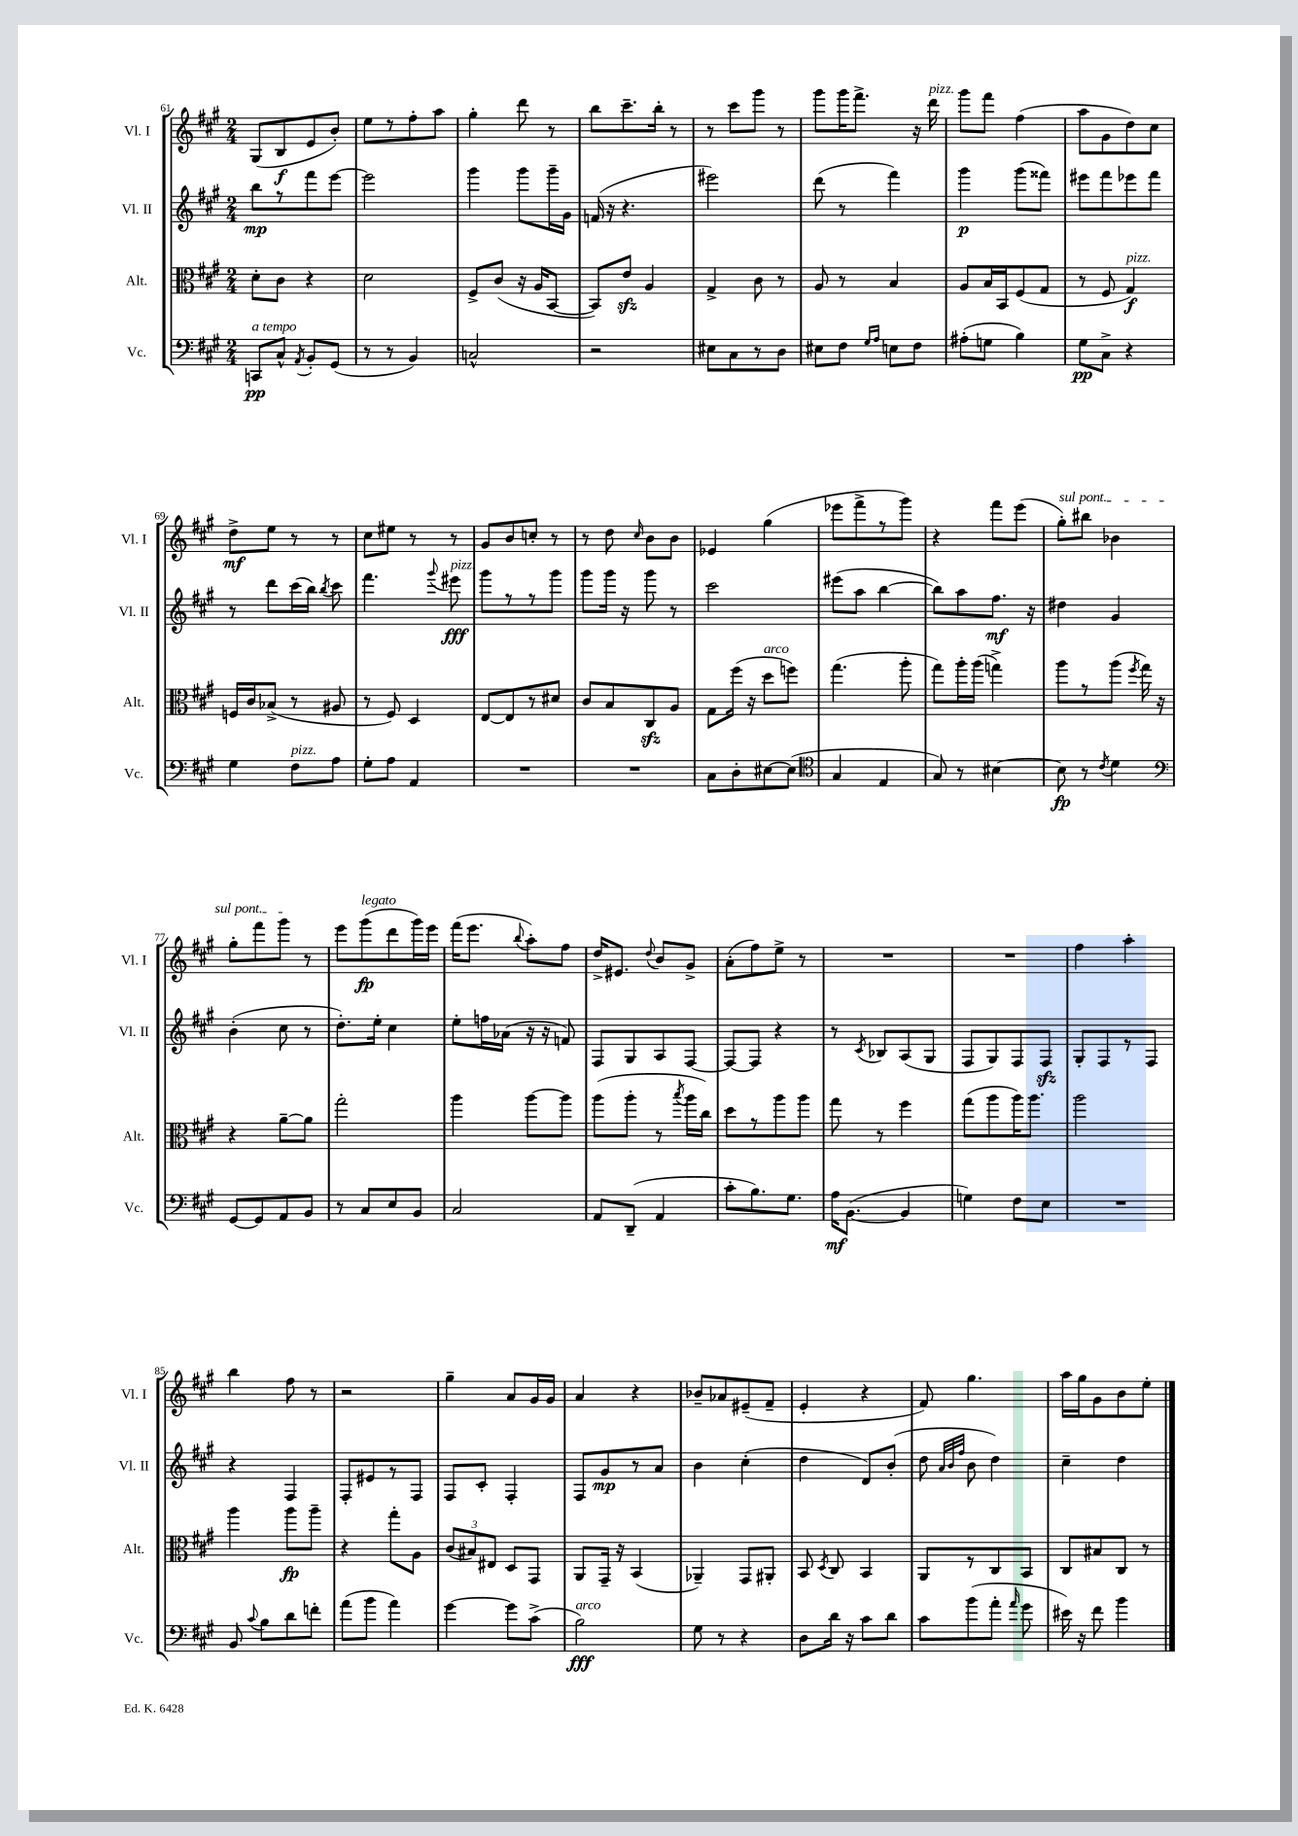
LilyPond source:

<<
\new StaffGroup <<
\new Staff = "s0" \with { instrumentName = "Vl. I" shortInstrumentName = "Vl. I" } {
    \clef treble \key a \major \numericTimeSignature \time 2/4
    \autoBeamOff gis8[( b8\f e'8 b'8]-.) |
    e''8[ r8 fis''8-. a''8] |
    gis''4-. d'''8 r8 |
    b''8[ cis'''8.-- b''16]-. r8 |
    r8 cis'''8[ gis'''8] r8 |
    gis'''8[ gis'''16 fis'''8.]-> r16 d'''16^\markup { \italic "pizz." } |
    gis'''8[ fis'''8] fis''4( |
    a''8[ gis'8 d''8) cis''8] |
    d''8[->\mf e''8] r8 r8 |
    cis''8[ eis''8] r8 r8 |
    gis'8[ b'8 c''8]-. r8 |
    r8 d''8 \grace { cis''16 } b'8[ b'8] |
    ees'4 gis''4( |
    ees'''8[ fis'''8-> r8 gis'''8]) |
    r4 fis'''8[ e'''8]( |
    \once \override TextSpanner.bound-details.left.text = \markup { \italic "sul pont." } gis''8[-.\startTextSpan) bis''8] bes'4 |
    gis''8[-. fis'''8 gis'''8]\stopTextSpan r8 |
    e'''8[ gis'''8\fp^\markup { \italic "legato" }( d'''8 gis'''16) e'''16] |
    fis'''16[( e'''8.] \appoggiatura { b''8 } a''8[-.) fis''8] |
    d''16[-> eis'8.] \appoggiatura { d''8 } b'8[ gis'8]-> |
    a'8[-.( fis''8) e''8]-> r8 |
    R2 |
    R2 |
    fis''4 a''4-. |
    b''4 fis''8 r8 |
    r2 |
    gis''4-- a'8[ gis'16 gis'16] |
    a'4 r4 |
    bes'8[-- aes'8 eis'8--( fis'8]-- |
    e'4-. r4 |
    fis'8) gis''4. |
    a''16[ gis''16 gis'8 b'8 e''8]-. \bar "|." |
}
\new Staff = "s1" \with { instrumentName = "Vl. II" shortInstrumentName = "Vl. II" } {
    \clef treble \key a \major \numericTimeSignature \time 2/4
    \autoBeamOff b''8[\mp r8 fis'''8 e'''8]~ |
    e'''2 |
    gis'''4 gis'''8[ gis'''16-- gis'16] |
    f'16( r16 r4. |
    eis'''2) |
    d'''8( r8 fis'''4) |
    gis'''4\p gis'''8[( fisis'''8]) |
    eis'''8[ fis'''8 ees'''8 fis'''8] |
    r8 d'''8[ cis'''16( b''16]) \acciaccatura { b''8 } cis'''8 |
    fis'''4. \appoggiatura { gis'''8 } eis'''8\fff^\markup { \italic "pizz." } |
    gis'''8[ r8 r8 gis'''8] |
    gis'''8[ gis'''16] r16 gis'''8 r8 |
    cis'''2 |
    eis'''8[( a''8] b''4~ |
    b''8[) a''8 fis''8.]\mf r16 |
    dis''4 gis'4 |
    b'4-.( cis''8 r8 |
    d''8.[-.) e''16]-. cis''4 |
    e''8[-. f''16 aes'16]( r16 r16 f'8) |
    fis8[ gis8 a8 fis8]~ |
    fis8[~ fis8] r4 |
    r8 \acciaccatura { cis'8 } bes8[ a8( gis8] |
    fis8[ gis8) fis8 fis8]\sfz |
    gis8[-. fis8 r8 fis8] |
    r4 fis4 |
    fis8[-. eis'8 r8 fis8] |
    fis8[ cis'8]-. fis4-. |
    fis8[ gis'8\mp r8 a'8] |
    b'4 cis''4-.( |
    d''4 d'8[) b'8]-.( |
    d''8 \grace { a'32[ b'32 fis''32] } b'8 d''4) |
    cis''4-- d''4 \bar "|." |
}
\new Staff = "s2" \with { instrumentName = "Alt." shortInstrumentName = "Alt." } {
    \clef alto \key a \major \numericTimeSignature \time 2/4
    \autoBeamOff d'8[-. cis'8] r4 |
    d'2 |
    fis8[-> cis'8]( r16 a16[ b,8]~ |
    b,8[) e'8]\sfz a4 |
    gis4-> cis'8 r8 |
    a8 r8 b4 |
    a8[ b16 b,16 fis8( gis8] |
    r8 fis8 gis4\f^\markup { \italic "pizz." }) |
    f16[ cis'16 bes8]->( r8 ais8 |
    r8 fis8) d4 |
    e8[~ e8 r8 dis'8] |
    cis'8[ b8 cis8\sfz a8] |
    gis8[ fis''16]( r16 d''8[^\markup { \italic "arco" } f''8]) |
    gis''4.( a''8-. |
    gis''8[) a''16-. a''16]( g''4->) |
    a''8[ r8 a''8]( \acciaccatura { fis''8 } gis''16) r16 |
    r4 a'8[~-- a'8] |
    gis''2-. |
    a''4 a''8[~ a''8] |
    a''8[( a''8]-. r8 \acciaccatura { b''8 } a''16[ cis''16]) |
    d''8[ r8 a''8 a''8] |
    gis''8 r8 fis''4 |
    gis''8[( a''8 a''16) a''8.] |
    a''2 |
    a''4 a''8[\fp a''8]-- |
    r4 gis''8[-. a8] |
    \tuplet 3/2 { cis'8[( bis8) eis8] } d8[ gis,8] |
    a,8[ gis,16]-- r16 b,4( |
    aes,4--) gis,8[ ais,8]-. |
    b,8 \acciaccatura { d8 } cis8 b,4 |
    a,8[ r8 cis8 b,8] |
    cis8[ bis8 cis8] r8 \bar "|." |
}
\new Staff = "s3" \with { instrumentName = "Vc." shortInstrumentName = "Vc." } {
    \clef bass \key a \major \numericTimeSignature \time 2/4
    \autoBeamOff c,8[\pp^\markup { \italic "a tempo" } cis8]-^ \acciaccatura { a,8 } b,8[-. gis,8]( |
    r8 r8 b,4) |
    c2-^ |
    r2 |
    eis8[ cis8 r8 d8] |
    eis8[ fis8] \grace { gis16[ a16] } e8[ fis8] |
    ais8[-.( g8] b4) |
    gis8[\pp cis8]-> r4 |
    gis4 fis8[^\markup { \italic "pizz." } a8] |
    gis8[-. a8] a,4 |
    R2 |
    R2 |
    cis8[ d8-. eis8~ eis8]( |
    \clef tenor gis4 e4 |
    gis8) r8 bis4~ |
    bis8\fp r8 \acciaccatura { cis'8 } d'4 |
    \clef bass gis,8[~ gis,8 a,8 b,8] |
    r8 cis8[ e8 b,8] |
    cis2 |
    a,8[ d,8]--( a,4 |
    cis'8[-. b8.) gis8.] |
    a16[\mf b,8.]~( b,4 |
    g4) fis8[ e8] |
    R2 |
    b,8 \appoggiatura { cis'8 } b8[ d'8 f'8]-. |
    a'8[( b'8] a'4) |
    gis'4~ gis'8[ cis'8]->( |
    b2\fff^\markup { \italic "arco" }) |
    gis8 r8 r4 |
    d8[ d'16] r16 cis'8[ d'8] |
    cis'8[ b'8( a'8]-. \grace { a'16 } gis'8 |
    eis'16) r16 fis'8 b'4 \bar "|." |
}
>>
>>
\layout { \context { \Score currentBarNumber = #61 } }
